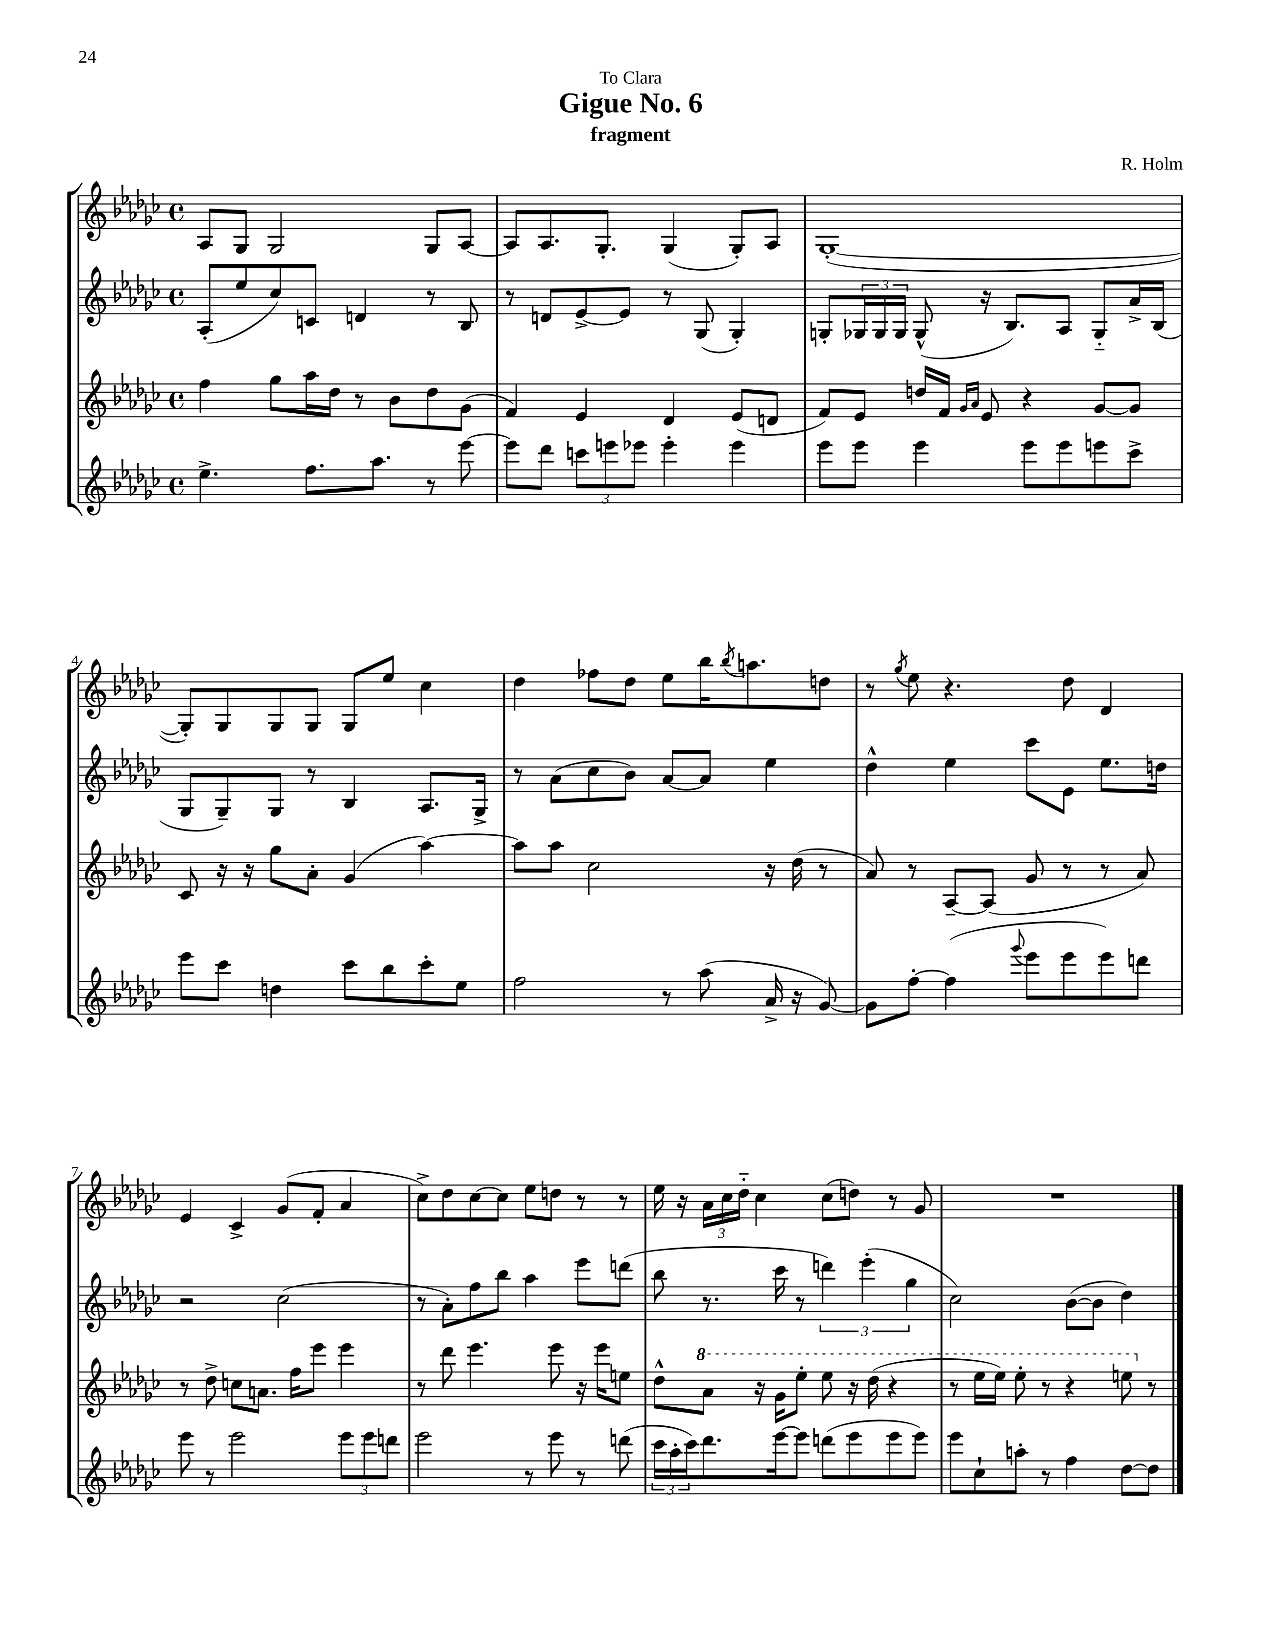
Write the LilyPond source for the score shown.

\header { title = "Gigue No. 6" composer = "R. Holm" subtitle = "fragment" dedication = "To Clara" }
<<
\new StaffGroup <<
\new Staff = "s0" {
    \clef treble \key ges \major \defaultTimeSignature \time 4/4
    aes8 ges8 ges2 ges8 aes8~ |
    aes8 aes8. ges8.-. ges4( ges8-.) aes8 |
    ges1~-.( |
    ges8-.) ges8 ges8 ges8 ges8 ees''8 ces''4 |
    des''4 fes''8 des''8 ees''8 bes''16 \acciaccatura { bes''8 } a''8. d''8 |
    r8 \acciaccatura { ges''8 } ees''8 r4. des''8 des'4 |
    ees'4 ces'4-> ges'8( f'8-. aes'4 |
    ces''8->) des''8 ces''8~ ces''8 ees''8 d''8 r8 r8 |
    ees''16 r16 \tuplet 3/2 { aes'16 ces''16 des''16-_ } ces''4 ces''8( d''8) r8 ges'8 |
    R1 \bar "|." |
}
\new Staff = "s1" {
    \clef treble \key ges \major \defaultTimeSignature \time 4/4
    aes8-.( ees''8 ces''8) c'8 d'4 r8 bes8 |
    r8 d'8 ees'8~-> ees'8 r8 ges8( ges4-.) |
    g8-. \tuplet 3/2 { ges16 ges16 ges16 } ges8-^( r16 bes8.) aes8 ges8-_ aes'16-> bes16( |
    ges8 ges8--) ges8 r8 bes4 aes8. ges16-> |
    r8 aes'8( ces''8 bes'8) aes'8~ aes'8 ees''4 |
    des''4-^ ees''4 ces'''8 ees'8 ees''8. d''16 |
    r2 ces''2( |
    r8 aes'8-.) f''8 bes''8 aes''4 ees'''8 d'''8( |
    bes''8 r8. ces'''16 r8 \tuplet 3/2 { d'''4) ees'''4-.( ges''4 } |
    ces''2) bes'8~( bes'8 des''4) \bar "|." |
}
\new Staff = "s2" {
    \clef treble \key ges \major \defaultTimeSignature \time 4/4
    f''4 ges''8 aes''16 des''16 r8 bes'8 des''8 ges'8( |
    f'4) ees'4 des'4 ees'8( d'8 |
    f'8) ees'8 d''16 f'16 \grace { ges'16 aes'16 } ees'8 r4 ges'8~ ges'8 |
    ces'8 r16 r16 ges''8 aes'8-. ges'4( aes''4~) |
    aes''8 aes''8 ces''2 r16 des''16( r8 |
    aes'8) r8 aes8~-- aes8( ges'8 r8 r8 aes'8) |
    r8 des''8-> c''8 a'8. f''16 ees'''8 ees'''4 |
    r8 des'''8 ees'''4. ees'''8 r16 ees'''16 e''8 |
    des''8-^ \ottava #1 aes''8 r16 ges''16 ees'''8-. ees'''8 r16 des'''16( r4 |
    r8 ees'''16 ees'''16) ees'''8-. r8 r4 e'''8 \ottava #0 r8 \bar "|." |
}
\new Staff = "s3" {
    \clef treble \key ges \major \defaultTimeSignature \time 4/4
    ees''4.-> f''8. aes''8. r8 ees'''8~ |
    ees'''8 des'''8 \tuplet 3/2 { c'''8 e'''8 ees'''8 } ees'''4-. ees'''4 |
    ees'''8 ees'''8 ees'''4 ees'''8 ees'''8 e'''8 ces'''8-> |
    ees'''8 ces'''8 d''4 ces'''8 bes''8 ces'''8-. ees''8 |
    f''2 r8 aes''8( aes'16-> r16 ges'8~) |
    ges'8 f''8~-. f''4( \appoggiatura { ges'''8 } ees'''8 ees'''8 ees'''8) d'''8 |
    ees'''8 r8 ees'''2 \tuplet 3/2 { ees'''8 ees'''8 d'''8 } |
    ees'''2 r8 ees'''8 r8 d'''8( |
    \tuplet 3/2 { ces'''16 aes''16-. ces'''16) } des'''8. ees'''16~ ees'''8 d'''8( ees'''8 ees'''8 ees'''8) |
    ees'''8 ces''8-! a''8-. r8 f''4 des''8~ des''8 \bar "|." |
}
>>
>>
